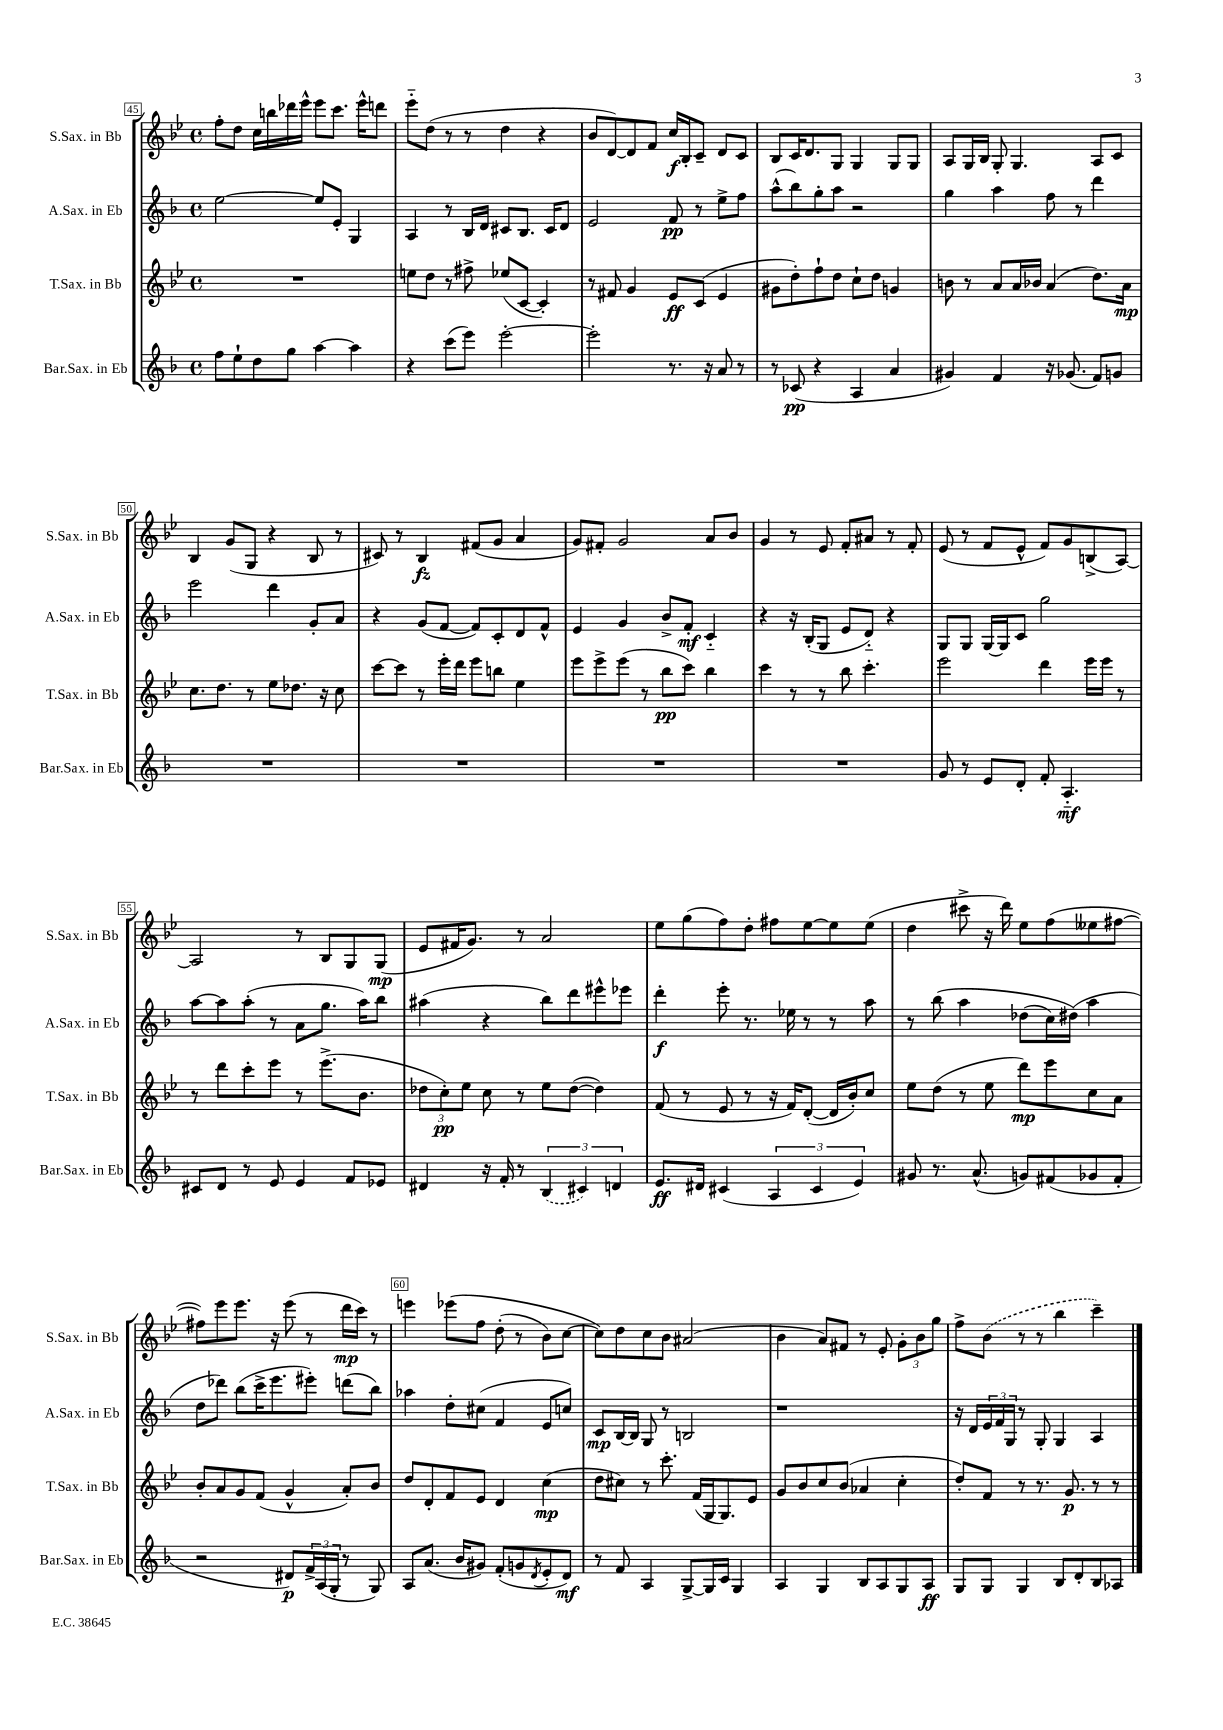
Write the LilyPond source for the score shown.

<<
\new StaffGroup <<
\new Staff = "s0" \with { instrumentName = "S.Sax. in Bb" shortInstrumentName = "S.Sax. in Bb" } {
    \clef treble \key bes \major \defaultTimeSignature \time 4/4
    f''8-. d''8 c''16 b''16 des'''16 ees'''16-^ ees'''8 c'''8. ees'''16-^ d'''8 |
    ees'''8-_ d''8( r8 r8 d''4 r4 |
    bes'8 d'8~) d'8 f'8 c''16\f bes16-. c'8-- d'8 c'8 |
    bes8 c'16 d'8. g8 g4 g8 g8 |
    a8 g16 bes16 g8-. g4. a8 c'8 |
    bes4 g'8( g8 r4 bes8 r8 |
    cis'8) r8 bes4\fz fis'8( g'8 a'4 |
    g'8) fis'8-. g'2 a'8 bes'8 |
    g'4 r8 ees'8 f'8-. ais'8 r8 f'8-. |
    ees'8( r8 f'8 ees'8-^ f'8) g'8 b8->( a8~) |
    a2 r8 bes8 g8 g8\mp( |
    ees'8 fis'16 g'8.) r8 a'2 |
    ees''8 g''8( f''8) d''8-. fis''8 ees''8~ ees''8 ees''8( |
    d''4 cis'''8-> r16 d'''16) ees''8 f''8( eeses''8 fis''8~ |
    fis''8) ees'''8 ees'''8. r16 ees'''8( r8 d'''16\mp c'''16) r8 |
    e'''4 ees'''8\( f''8 d''8-.( r8 bes'8) c''8~ |
    c''8\) d''8 c''8 bes'8 ais'2( |
    bes'4 a'8) fis'8 r8 ees'8-. \tuplet 3/2 { g'8-. bes'8 g''8 } |
    f''8-> \once \slurDashed bes'8( r8 r8 bes''4 c'''4--) \bar "|." |
}
\new Staff = "s1" \with { instrumentName = "A.Sax. in Eb" shortInstrumentName = "A.Sax. in Eb" } {
    \clef treble \key f \major \defaultTimeSignature \time 4/4
    e''2~ e''8 e'8-. g4 |
    a4 r8 bes16 d'16 cis'8 bes8. cis'16 d'8 |
    e'2 f'8\pp r8 e''8-> f''8 |
    a''8-^( bes''8) g''8-. a''8 r2 |
    g''4 a''4 f''8 r8 d'''4 |
    e'''2 d'''4 g'8-. a'8 |
    r4 g'8( f'8~ f'8) c'8-. d'8 f'8-^ |
    e'4 g'4 bes'8-> f'8-.\mf c'4-_ |
    r4 r16 bes16-.( g8 e'8 d'8-_) r4 |
    g8 g8 g16~ g16 c'8 g''2 |
    a''8~ a''8 a''8-.( r8 a'8 g''8. a''16) bes''8 |
    ais''4( r4 bes''8) d'''8 eis'''8-^ ees'''8 |
    d'''4-.\f e'''8-. r8. ees''16 r8 r8 a''8 |
    r8 bes''8\( a''4 des''8( c''16) dis''16(\) a''4 |
    d''8 des'''8) bes''8( c'''16-> e'''8. eis'''8-.) d'''8( bes''8) |
    aes''4 d''8-. cis''8( f'4 e'8 c''8) |
    c'8\mp bes16~ bes16 g8 r8 b2 |
    r1 |
    r16 d'16 \tuplet 3/2 { e'16 f'16 g16 } r8 g8-. g4 a4 \bar "|." |
}
\new Staff = "s2" \with { instrumentName = "T.Sax. in Bb" shortInstrumentName = "T.Sax. in Bb" } {
    \clef treble \key bes \major \defaultTimeSignature \time 4/4
    R1 |
    e''8 d''8 r8 fis''8-> ees''8( c'8~ c'4-.) |
    r8 fis'8 g'4 ees'8\ff c'8( ees'4 |
    gis'8 d''8-.) f''8-! d''8 c''8-! d''8 g'4 |
    b'8 r8 a'8 a'16 bes'16 a'4( d''8.) a'16\mp |
    c''8. d''8. r8 ees''8 des''8. r16 c''8 |
    c'''8~ c'''8 r8 ees'''16-. d'''16 ees'''8 b''8 ees''4 |
    ees'''8 ees'''8-> ees'''8( r8 bes''8\pp c'''8) bes''4 |
    c'''4 r8 r8 bes''8 c'''4.-. |
    ees'''2 d'''4 ees'''16 ees'''16 r8 |
    r8 d'''8 c'''8-. ees'''8 r8 ees'''8.->( bes'8. |
    \tuplet 3/2 { des''8 c''8-.\pp) ees''8 } c''8 r8 ees''8 des''8~( des''4) |
    f'8( r8 ees'8 r8 r16 f'16) d'8~-.( d'16 bes'16-.) c''8 |
    ees''8 d''8( r8 ees''8 d'''8\mp) ees'''8 c''8 a'8 |
    bes'8-. a'8 g'8 f'8( g'4-^ a'8-.) bes'8 |
    d''8 d'8-. f'8 ees'8 d'4 c''4\mp( |
    d''8 cis''8) r8 c'''8.-. f'16( g16 g8.) ees'8 |
    g'8 bes'8 c''8 bes'8( aes'4 c''4-. |
    d''8-.) f'8 r8 r8. g'8.\p r8 r8 \bar "|." |
}
\new Staff = "s3" \with { instrumentName = "Bar.Sax. in Eb" shortInstrumentName = "Bar.Sax. in Eb" } {
    \clef treble \key f \major \defaultTimeSignature \time 4/4
    f''8 e''8-! d''8 g''8 a''4~ a''4 |
    r4 c'''8( e'''8) e'''2~-. |
    e'''2-. r8. r16 a'8 r8 |
    r8 ces'8\pp( r4 a4 a'4 |
    gis'4) f'4 r16 ges'8.( f'8) g'8 |
    R1 |
    R1 |
    R1 |
    R1 |
    g'8 r8 e'8 d'8-. f'8-. a4.-_\mf |
    cis'8 d'8 r8 e'8 e'4 f'8 ees'8 |
    dis'4 r16 f'16-. r8 \tuplet 3/2 { \once \slurDashed bes4( cis'4) d'4 } |
    e'8.\ff dis'16 cis'4( \tuplet 3/2 { a4 cis'4 e'4) } |
    gis'8 r8. a'8.-^( g'8) fis'8( ges'8 fis'8-. |
    r2 dis'8\p) \tuplet 3/2 { f'16-> a16( g16-. } r8 g8) |
    a8 a'8.( bes'16 gis'8) f'8-.( g'8 \acciaccatura { d'8 } e'8-. d'8\mf) |
    r8 f'8 a4 g8~-> g16 c'16 g4 |
    a4 g4 bes8 a8 g8 a8\ff |
    g8 g8 g4 bes8 d'8-. bes8 aes8 \bar "|." |
}
>>
>>
\layout { \context { \Score currentBarNumber = #45 \override BarNumber.break-visibility = ##(#f #t #t) barNumberVisibility = #(every-nth-bar-number-visible 5) \override BarNumber.stencil = #(make-stencil-boxer 0.1 0.3 ly:text-interface::print) } }
